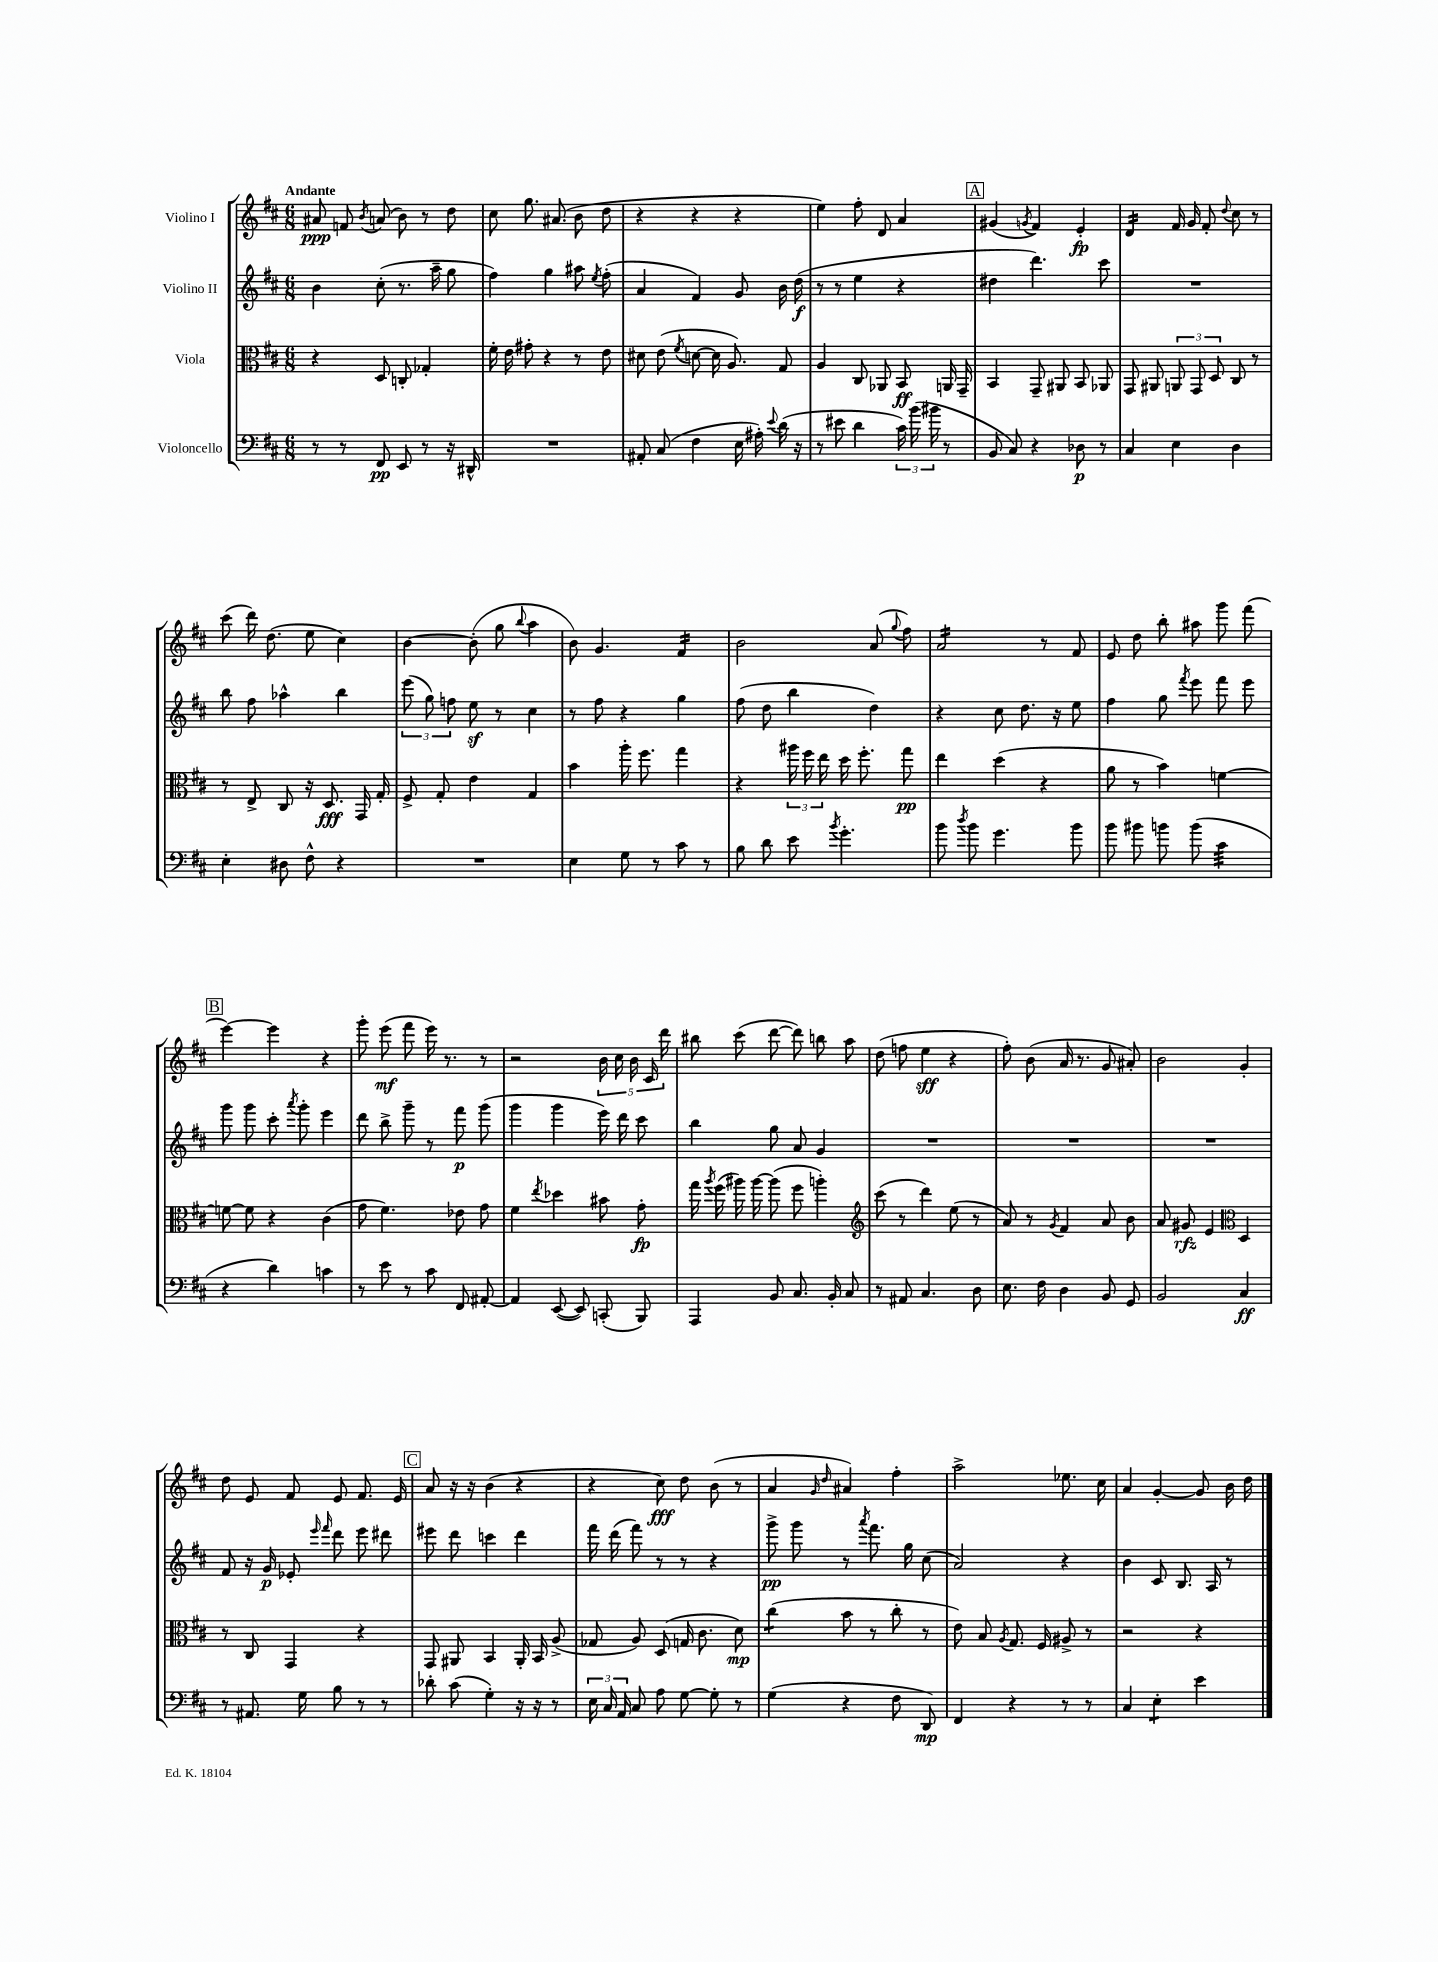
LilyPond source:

<<
\new StaffGroup <<
\new Staff = "s0" \with { instrumentName = "Violino I" } {
    \clef treble \key d \major \numericTimeSignature \time 6/8 \tempo "Andante"
    \autoBeamOff ais'8\ppp f'8 \acciaccatura { b'8 } a'8( b'8) r8 d''8 |
    cis''8 g''8. ais'8.( b'8 d''8 |
    r4 r4 r4 |
    e''4) fis''8-. d'8 a'4 |
    \mark \markup { \box "A" } gis'4( \acciaccatura { g'8 } fis'4) e'4-.\fp |
    d'4:16 fis'16 g'16 fis'8-. \appoggiatura { d''8 } cis''8 r8 |
    cis'''8( d'''16) d''8.( e''8 cis''4) |
    b'4~ b'8-.( g''8 \appoggiatura { b''8 } a''4 |
    b'8) g'4. fis'4:16 |
    b'2 a'8( \appoggiatura { g''8 } fis''8) |
    a'2:16 r8 fis'8 |
    e'8 d''8 b''8-. ais''8 g'''8 fis'''8( |
    \mark \markup { \box "B" } e'''4~) e'''4 r4 |
    g'''8-. e'''8\mf( fis'''8 e'''16) r8. r8 |
    r2 \tuplet 5/4 { b'16 cis''16 b'16 cis'16 d'''16 } |
    bis''8 cis'''8( d'''8~ d'''8) b''8 a''8 |
    d''8( f''8 e''4\sff r4 |
    fis''8-.) b'8( a'16 r8. g'8 ais'8-.) |
    b'2 g'4-. |
    d''8 e'8 fis'8 e'8 fis'8. e'16 |
    \mark \markup { \box "C" } a'8 r16 r16 b'4( r4 |
    r4 cis''8\fff) d''8 b'8( r8 |
    a'4 \grace { g'16 d''16 } ais'4) fis''4-. |
    a''2-> ees''8. cis''16 |
    a'4 g'4~-. g'8 b'16 d''16 \bar "|." |
}
\new Staff = "s1" \with { instrumentName = "Violino II" } {
    \clef treble \key d \major \numericTimeSignature \time 6/8
    \autoBeamOff b'4 cis''8-.( r8. a''16-- g''8 |
    fis''4) g''4 ais''8 \acciaccatura { e''8 } fis''8-.( |
    a'4 fis'4) g'8 b'16 d''16\f( |
    r8 r8 e''4 r4 |
    \mark \markup { \box "A" } dis''4 d'''4.) cis'''8 |
    R2. |
    b''8 fis''8 aes''4-^ b''4 |
    \tuplet 3/2 { e'''8( g''8) f''8 } e''8\sf r8 cis''4 |
    r8 fis''8 r4 g''4 |
    fis''8( d''8 b''4 d''4) |
    r4 cis''8 d''8. r16 e''8 |
    fis''4 g''8 \acciaccatura { fis'''8 } e'''8 fis'''8 e'''8 |
    \mark \markup { \box "B" } g'''8 g'''8 cis'''8-. \acciaccatura { a'''8 } g'''8-. e'''4 |
    d'''8 b''8-> g'''8-- r8 fis'''8\p g'''8( |
    g'''4 g'''4 e'''16) d'''16 cis'''8 |
    b''4 g''8 a'8 g'4 |
    R2. |
    R2. |
    R2. |
    fis'8 r16 g'16\p ees'8-. \grace { e'''16 fis'''16 } d'''8 e'''8 dis'''8 |
    \mark \markup { \box "C" } eis'''8 d'''8 c'''4 d'''4 |
    fis'''16 d'''16( fis'''8) r8 r8 r4 |
    g'''8->\pp g'''8 r8 \acciaccatura { a'''8 } fis'''8. g''16 cis''8( |
    a'2) r4 |
    b'4 cis'8 b8. a16 r8 \bar "|." |
}
\new Staff = "s2" \with { instrumentName = "Viola" } {
    \clef alto \key d \major \numericTimeSignature \time 6/8
    \autoBeamOff r4 d8 c8-. ges4-. |
    fis'16-. e'16 gis'8-. r4 r8 e'8 |
    dis'8 e'8( \acciaccatura { fis'8 } d'8~ d'16 a8.) g8 |
    a4 cis8 aes,8 b,8\ff a,16 g,16-- |
    \mark \markup { \box "A" } b,4 g,8-- ais,8 b,8 aes,8 |
    g,8 ais,8 \tuplet 3/2 { a,8 g,8 d8 } cis8 r8 |
    r8 e8-> cis8 r16 d8.\fff g,16 g16-. |
    fis8-> g8-. e'4 g4 |
    b'4 a''16-. fis''8. g''4 |
    r4 \tuplet 3/2 { ais''16 fis''16 e''16 } d''16 fis''8.-. g''8\pp |
    e''4 d''4( r4 |
    a'8 r8 b'4) f'4~ |
    \mark \markup { \box "B" } f'8~ f'8 r4 cis'4( |
    g'8 fis'4.) ees'8 g'8 |
    fis'4 \acciaccatura { e''8 } des''4 bis'8 g'8-.\fp |
    g''16 \acciaccatura { a''8 } fis''16( ais''16) ais''16~ ais''8( fis''8 a''4-.) |
    \clef treble cis'''8( r8 d'''4) e''8( r8 |
    a'8) r8 \acciaccatura { g'8 } fis'4 a'8 b'8 |
    a'8 gis'8\rfz e'4 \clef alto d4 |
    r8 cis8 g,4 r4 |
    \mark \markup { \box "C" } g,8 ais,8 b,4 ais,16-. b,16 a8->( |
    ges8 a8) d8( g16 cis'8. d'8\mp) |
    cis''4:8( b'8 r8 cis''8-. r8 |
    e'8) b8 \acciaccatura { a8 } g8. fis16 ais8-> r8 |
    r2 r4 \bar "|." |
}
\new Staff = "s3" \with { instrumentName = "Violoncello" } {
    \clef bass \key d \major \numericTimeSignature \time 6/8
    \autoBeamOff r8 r8 fis,8\pp e,8 r8 r16 dis,16-^ |
    R2. |
    ais,8-. cis8( fis4 e16 ais16-.) \appoggiatura { e'8 } d'16( r16 |
    r8 eis'8 d'4 \tuplet 3/2 { cis'16) b'16( bis'16 } r8 |
    \mark \markup { \box "A" } b,8 cis8) r4 des8\p r8 |
    cis4 e4 d4 |
    e4-. dis8 fis8-^ r4 |
    R2. |
    e4 g8 r8 cis'8 r8 |
    b8 d'8 e'8 \acciaccatura { b'8 } g'4.-. |
    b'8 \acciaccatura { d''8 } b'8 g'4. b'8 |
    b'8 bis'8 b'8 b'8( cis'4:32 |
    \mark \markup { \box "B" } r4 d'4) c'4 |
    r8 e'8 r8 cis'8 fis,8 ais,8~-. |
    ais,4 e,8~( e,8) c,8-.( b,,8) |
    a,,4 b,8 cis8. b,16-. cis8 |
    r8 ais,8 cis4. d8 |
    e8. fis16 d4 b,8 g,8 |
    b,2 cis4\ff |
    r8 ais,8. g16 b8 r8 r8 |
    \mark \markup { \box "C" } des'8-. cis'8( g4-.) r16 r16 r8 |
    \tuplet 3/2 { e16 cis16 a,16 } cis8 a8 g8~ g8-. r8 |
    g4( r4 fis8 d,8\mp) |
    fis,4 r4 r8 r8 |
    cis4 e4:8-. e'4 \bar "|." |
}
>>
>>
\layout { \context { \Score \remove "Bar_number_engraver" } }
